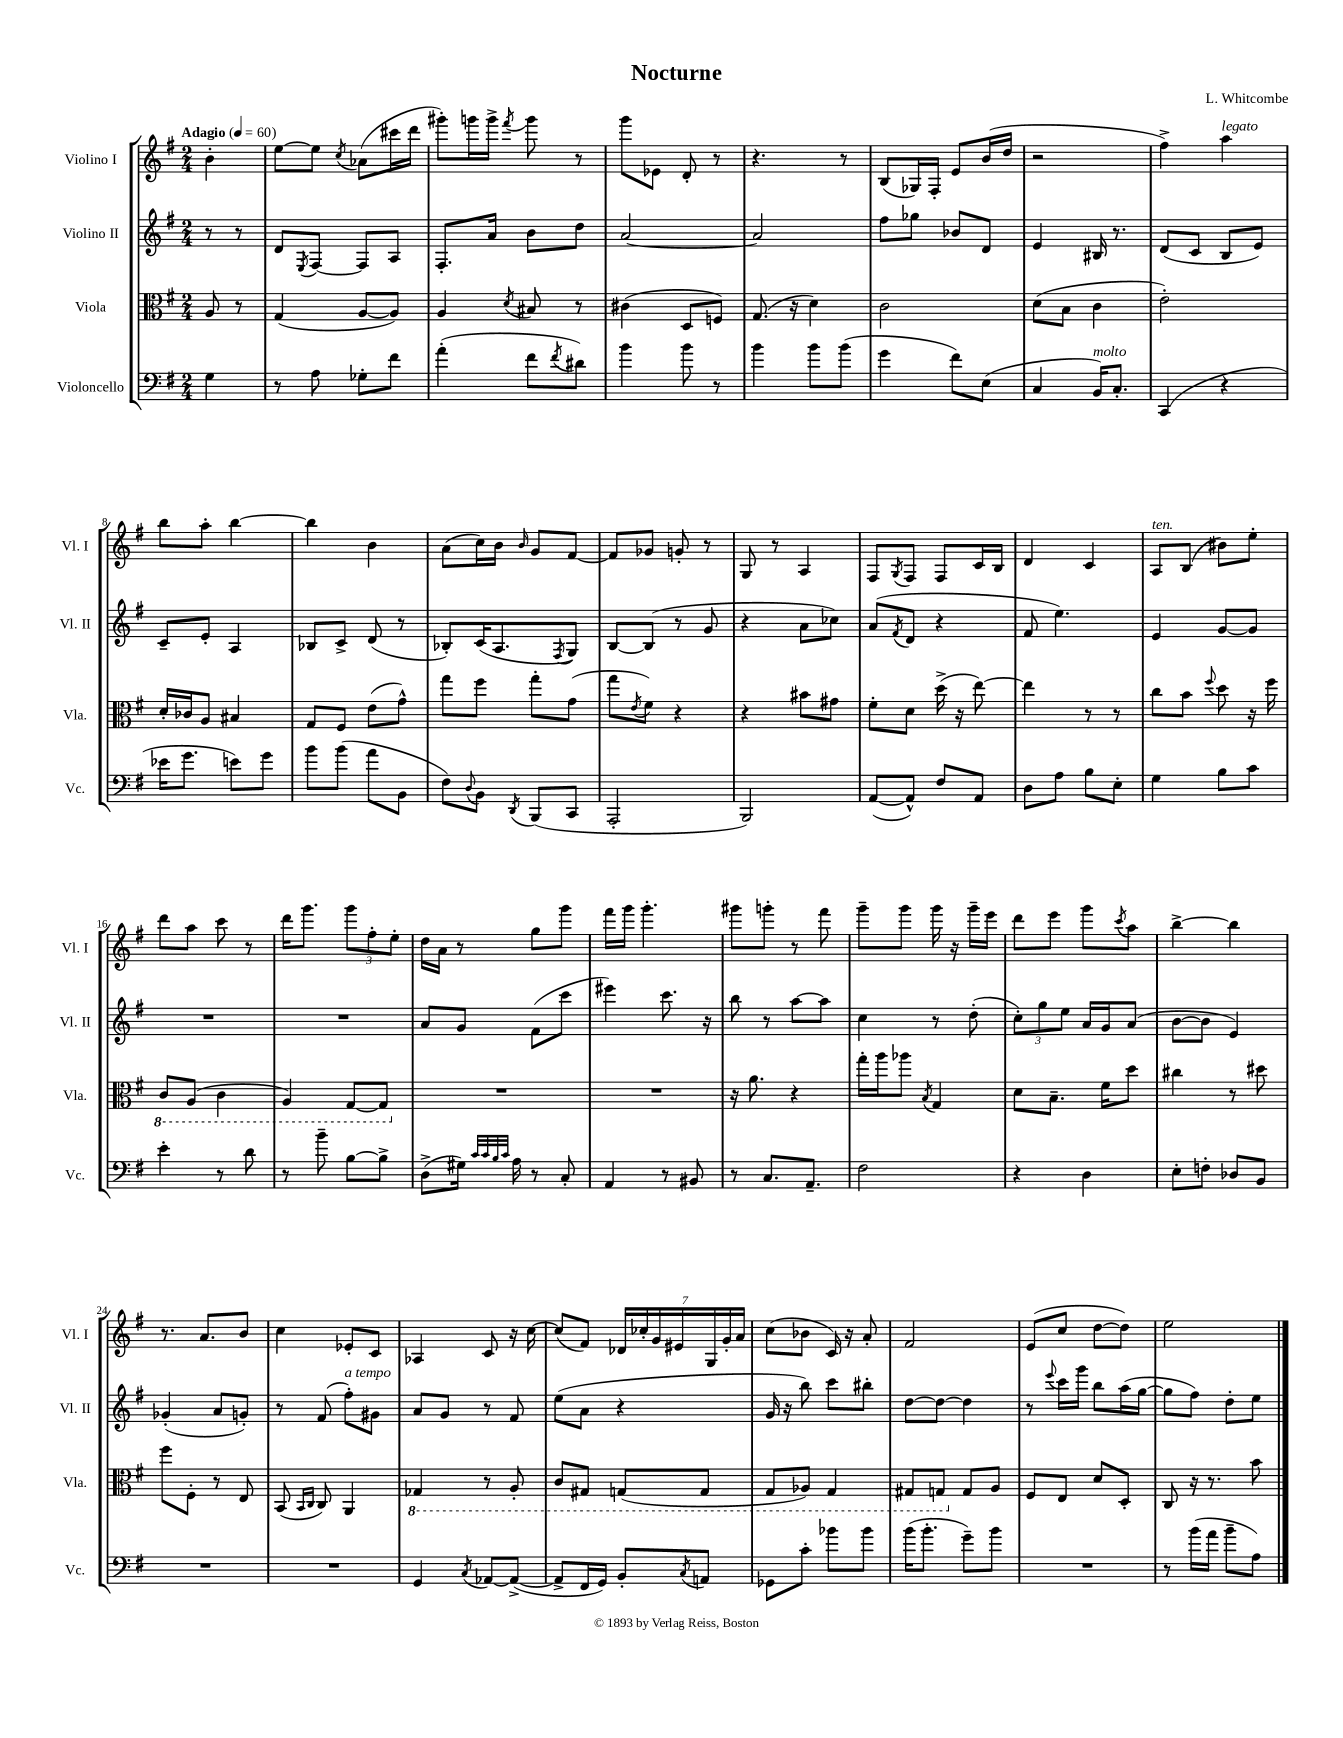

**kern	**kern	**kern	**kern
*part4	*part3	*part2	*part1
*staff4	*staff3	*staff2	*staff1
*I"Violoncello	*I"Viola	*I"Violino II	*I"Violino I
*I'Vc.	*I'Vla.	*I'Vl. II	*I'Vl. I
*clefF4	*clefC3	*clefG2	*clefG2
*k[f#]	*k[f#]	*k[f#]	*k[f#]
*M2/4	*M2/4	*M2/4	*M2/4
*MM60	*MM60	*MM60	*MM60
=	=	=	=
!	!	!	!LO:TX:a:B:t=Adagio
4G\	8A/	8r	4b'\
.	8r	8r	.
=1	=1	=1	=1
8r	(4G/	8d/L	[8ee\L
.	.	8qE/	.
8A\	.	[8F#/J	8ee\J]
.	.	.	8qcc/
8G-X'\L	[8A/L	8F#/L]	(8a-X\L
8f#\J	8A/J])	8A/J	16ccc#X\L
.	.	.	16ddd\JJ
=2	=2	=2	=2
(4a'\	4A/	8.F#'/L	8ggg#X'\L)
.	.	.	16gggn\L
.	.	16a/Jk	16ggg^\JJ
.	8qd/	.	8qfff#/
8f#\L	8B#X/	8b\L	8ggg\
8qf#/	.	.	.
8d#X\J)	8r	8dd\J	8r
=3	=3	=3	=3
4b\	(4c#X\	[2a/	8ggg\L
.	.	.	8e-X\J
8b\	8D/L	.	8d'/
8r	8Fn/J)	.	8r
=4	=4	=4	=4
4b\	(8.G/	2a/]	4.r
.	16r	.	.
8b\L	4d\)	.	.
(8b\J	.	.	8r
=5	=5	=5	=5
4g\	2c\	8ff#\L	(8B/L
.	.	8gg-X\J	16G-X/L)
.	.	.	16F#'/JJ
8f#\L)	.	8b-X/L	8e/L
(8E\J	.	8d/J	(16b/L
.	.	.	16dd/JJ
=6	=6	=6	=6
4C/	(8d\L	4e/	2r
.	8B\J	.	.
!LO:TX:a:i:t=molto	!	!	!
16BB/KL)	4c\	16B#X/	.
8.C'/J	.	8.r	.
=7	=7	=7	=7
(4CC/	2e'\)	(8d/L	4ff#^\)
.	.	8c/J	.
!	!	!	!LO:TX:a:i:t=legato
4r	.	8B/L	4aa\
.	.	8e/J)	.
!!LO:LB:g=z
=8	=8	=8	=8
16e-X\KL	16d'/LL	8c~/L	8bb\L
8.g\J	16c-X/J	.	.
.	8A/J	8e'/J	8aa'\J
8en\L)	4B#X/	4A/	[4bb\
8g\J	.	.	.
=9	=9	=9	=9
8b\L	8G/L	8B-X/L	4bb\]
(8b\J	8F#/J	8c^/J	.
8a\L	(8e\L	(8d/	4b\
8BB\J	8g^^\J)	8r	.
=10	=10	=10	=10
8F#\L)	8gg\L	8B-X'/L)	(8a\L
8qqD/	.	.	.
8BB\J	8ff#\J	(16c/K	16cc\L)
.	.	8.A/	16b\JJ
8qDD/	.	.	16qqb/
(8BBB/L	8gg'\L	.	8g/L
.	.	8qF#/	.
8CC/J	(8g\J	8G/J)	[8f#/J
=11	=11	=11	=11
2AAA'/	8gg\L	[8B/L	8f#/L]
.	8qe/	.	.
.	8f#\J)	(8B/J]	8g-X/J
.	4r	8r	8gn'/
.	.	8g/	8r
=12	=12	=12	=12
2BBB/)	4r	4r	8G/
.	.	.	8r
.	8b#X\L	8a\L	4A/
.	8g#X\J	8cc-X\J)	.
=13	=13	=13	=13
([8AA/L	8f#'\L	(8a/L	8F#/L
.	.	8qf#/	8qG/
8AA^^/J])	8d\J	8d/J	8F#/J
8F#/L	(16dd^\	4r	8F#/L
.	16r	.	.
8AA/J	[8ee\)	.	16c/L
.	.	.	16B/JJ
=14	=14	=14	=14
8D\L	4ee\]	8f#/	4d/
8A\J	.	4.ee\)	.
8B\L	8r	.	4c/
8E'\J	8r	.	.
=15	=15	=15	=15
!	!	!	!LO:TX:a:i:t=ten.
4G\	8cc\L	4e/	8A/L
.	8b\J	.	(8B/J
.	8qqff#/	.	.
8B\L	8dd\	[8g/L	8b#X\L)
8c\J	16r	8g/J]	8ee'\J
.	16ff#\	.	.
!!LO:LB:g=z
=16	=16	=16	=16
*	*8ba	*	*
4e'\	8C/L	2r	8ddd\L
.	(8AA/J	.	8aa\J
8r	4C\	.	8ccc\
8d\	.	.	8r
=17	=17	=17	=17
8r	4AA/)	2r	16ddd\KL
.	.	.	8.ggg\J
8b~\	.	.	.
[8B\L	[8GG/L	.	12ggg\L
.	.	.	12ff#'\
8B^\J]	8GG/J]	.	.
.	.	.	12ee'\J
=18	=18	=18	=18
*	*X8ba	*	*
(8D^\L	2r	8a/L	16dd\LL
.	.	.	16a\JJ
16G#X\Jk)	.	8g/J	8r
32qqc/LLL	.	.	.
32qqc/	.	.	.
32qqB/	.	.	.
32qqc/JJJ	.	.	.
16A\	.	.	.
8r	.	(8f#\L	8gg\L
8C'/	.	8ccc\J	8ggg\J
=19	=19	=19	=19
4AA/	2r	4eee#X\)	16fff#\LL
.	.	.	16ggg\JJ
.	.	.	4.ggg'\
8r	.	8.ccc\	.
8BB#X/	.	.	.
.	.	16r	.
=20	=20	=20	=20
8r	16r	8bb\	8ggg#X\L
.	8.a\	.	.
8.C/L	.	8r	8gggn'\J
.	4r	[8aa\L	8r
8.AA~/J	.	.	.
.	.	8aa\J]	8fff#\
=21	=21	=21	=21
2F#\	16gg'\LL	4cc\	8ggg~\L
.	16aa\J	.	.
.	8aa-X\J	.	8ggg\J
.	8qB/	.	.
.	4G/	8r	16ggg\
.	.	.	16r
.	.	(8dd'\	16ggg~\LL
.	.	.	16eee\JJ
=22	=22	=22	=22
4r	8d\L	12cc'\L)	8ddd\L
.	.	12gg\	.
.	8.B~\J	.	8eee\J
.	.	12ee\J	.
4D\	.	16a/LL	8ggg\L
.	16f#\KL	16g/J	.
.	.	.	8qccc/
.	8dd\J	(8a/J	8aa\J
=23	=23	=23	=23
8E'\L	4cc#X\	[8b\L	[4bb^\
8Fn'\J	.	8b\J]	.
8D-X/L	8r	4e/)	4bb\]
8BB/J	8dd#X\	.	.
!!LO:LB:g=z
=24	=24	=24	=24
2r	8ff#\L	(4g-X'/	8.r
.	8F#'\J	.	.
.	.	.	8.a/L
.	8r	8a/L	.
.	8E/	8gn'/J)	8b/J
=25	=25	=25	=25
2r	(8BB/	8r	4cc\
.	16qqBB/LL	.	.
.	16qqC/JJ	.	.
.	8C/)	(8f#/	.
!	!	!LO:TX:a:i:t=a tempo	!
.	4AA/	8ff#'\L)	8e-X'/L
.	.	8g#X\J	8c/J
=26	=26	=26	=26
*	*8ba	*	*
4GG/	4GG-X/	8a/L	4A-X/
.	.	8g/J	.
8qC/	.	.	.
[8AA-X/L	8r	8r	8c/
(8AA-^/J_	8AA'/	8f#/	16r
.	.	.	[16cc\
=27	=27	=27	=27
8AA-^/L]	8C/L	(8ee\L	(8cc/L]
16FF#/L	8GG#X/J	8a\J	8f#/J)
16GG/JJ)	.	.	.
8BB'/L	(8GGn/L	4r	28d-X/LL
.	.	.	28cc-X'/
.	.	.	28g/
.	.	.	28e#X/
8qC/	.	.	.
8AAn/J	8GG/J	.	.
.	.	.	28G/
.	.	.	28g'/
.	.	.	28a/JJ
=28	=28	=28	=28
8GG-X\L	8GG/L	16g/	(8cc\L
.	.	16r	.
8c'\J	8AA-X/J)	8bb\)	8b-X\J
8b-X\L	4GG/	8ccc\L	16c/)
.	.	.	16r
8b-\J	.	8bb#X'\J	8a'/
=29	=29	=29	=29
(16b\KL	8GG#X/L	[8dd\L	2f#/
8.b'\J	.	.	.
.	8GGn/J	8dd\J_	.
*	*X8ba	*	*
8g~\L)	8G/L	4dd\]	.
8b\J	8A/J	.	.
=30	=30	=30	=30
2r	8F#/L	8r	(8e/L
.	.	8qqeee/	.
.	8E/J	16ccc\LL	8cc/J
.	.	16ggg\JJ	.
.	8d/L	8bb\L	[8dd\L
.	8D'/J	(16aa\L	8dd\J])
.	.	[16gg\JJ	.
=31	=31	=31	=31
8r	8C/	8gg\L]	2ee\
(16b\LL	16r	8ff#\J)	.
16a\JJ	8.r	.	.
8b~\L	.	8dd'\L	.
8A\J)	8b\	8ee\J	.
==	==	==	==
*-	*-	*-	*-
